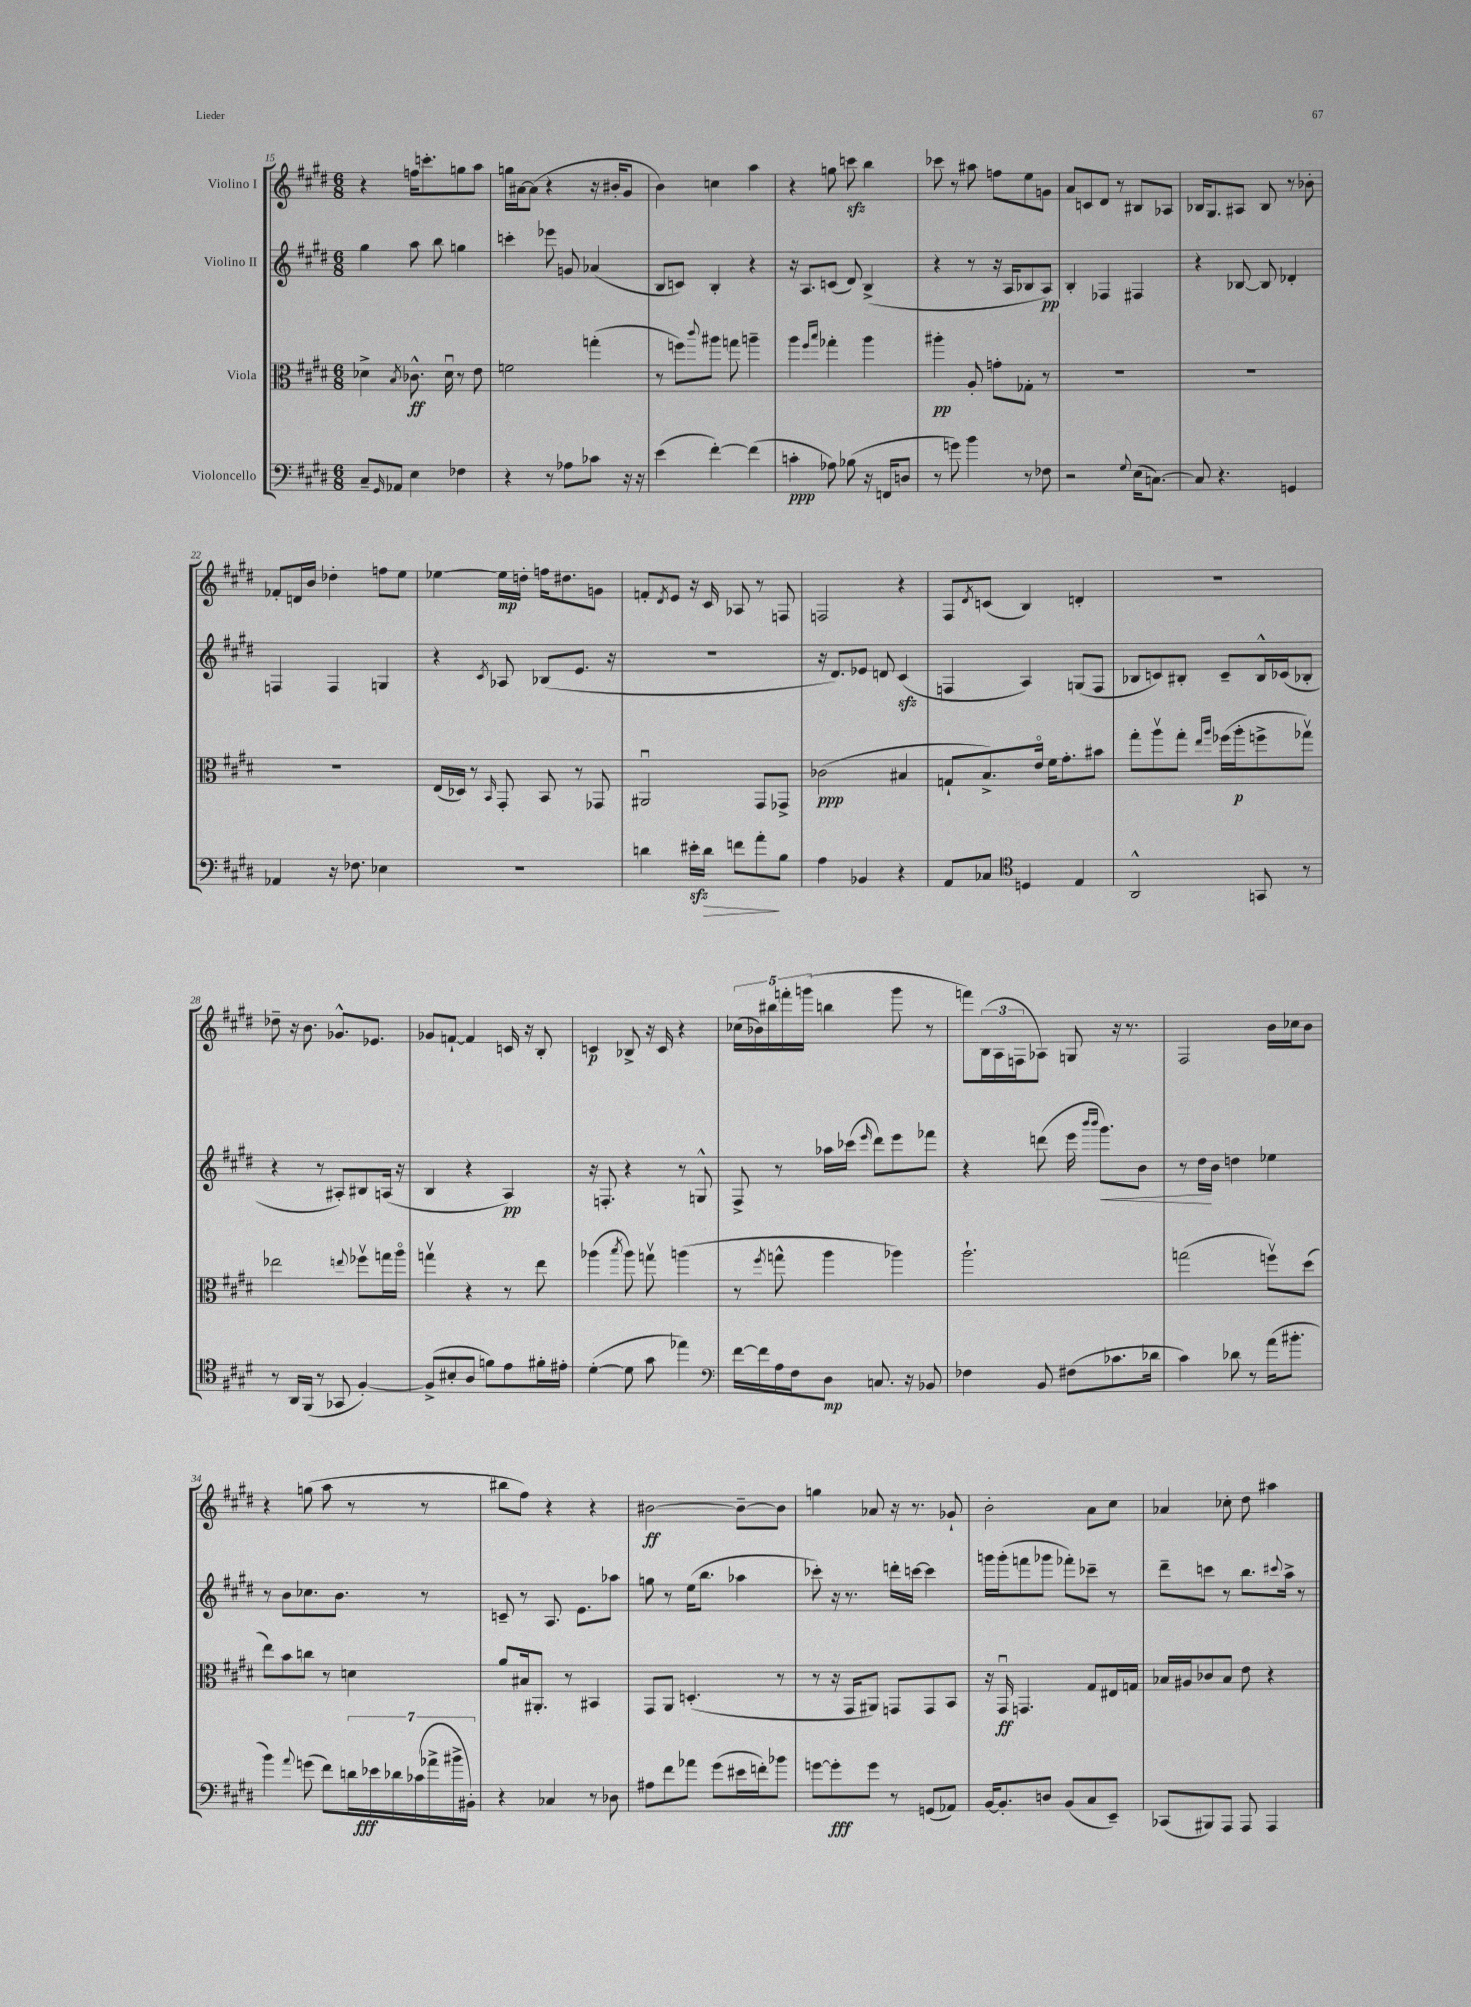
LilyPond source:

<<
\new StaffGroup <<
\new Staff = "s0" \with { instrumentName = "Violino I" } {
    \clef treble \key e \major \numericTimeSignature \time 6/8
    r4 f''16 c'''8.-. g''8 a''8 |
    g''16 ais'16~ ais'8( r4 r16 bis'16-. gis'8 |
    b'4) c''4 a''4 |
    r4 g''8 c'''8\sfz b''4 |
    ces'''8 r8 ais''8 f''8 e''8 g'8 |
    a'8 c'8 dis'8 r8 bis8 aes8 |
    bes16 gis8. ais8 bes8 r8 bes'8-. |
    fes'8-. d'16 b'16 des''4-. f''8 e''8 |
    ees''4~ ees''16\mp d''16-. f''16 dis''8. g'8 |
    f'8-. \acciaccatura { dis'8 } e'8 r16 cis'16 aes8 r8 f8 |
    f2 r4 |
    fis8 \acciaccatura { dis'8 } c'8( b4) d'4-. |
    R2. |
    des''8-- r16 b'8. ges'8.-^ ees'8. |
    ges'8 f'8~-! f'4 c'16 r16 b8-. |
    c'4\p bes8-> r16 c'16 r4 |
    \tuplet 5/4 { ces''16( bes'16) bis''16 f'''16-. g'''16( } b''4 g'''8 r8 |
    f'''8) \tuplet 3/2 { b16( a16 f16 } aes8) g8 r16 r8. |
    fis2 b'16 ces''16 b'8 |
    r4 g''8( a''8 r8 r8 |
    bis''8 fis''8) r4 r4 |
    bis'2~\ff bis'8~-- bis'8 |
    g''4 aes'8 r16 r8. ges'8-! |
    b'2-. a'8 cis''8 |
    aes'4 ces''8-. dis''8 ais''4 \bar "|." |
}
\new Staff = "s1" \with { instrumentName = "Violino II" } {
    \clef treble \key e \major \numericTimeSignature \time 6/8
    gis''4 a''8 b''8 g''4 |
    c'''4-. ees'''8 g'8 aes'4( |
    b8 c'8) b4-. r4 |
    r16 a8. c'8( dis'8) b4->( |
    r4 r8 r16 a16 bes8 a8\pp) |
    b4-. fes4 fis4 |
    r4 bes8~ bes8 des'4-. |
    f4 f4 g4 |
    r4 \acciaccatura { cis'8 } aes8 bes8( e'8. r16 |
    R2. |
    r16 dis'8.) ees'8 d'8 cis'4\sfz( |
    f4 a4) g8( f8 |
    bes8 c'8) bis8-. c'8-- bis16-^ ces'16( bes8-. |
    r4 r8 ais8-.) bis8 a16( r16 |
    b4 r4 a4\pp) |
    r16 f8.-. r4 r8 g8-^ |
    fis8-> r8 aes''16 ces'''16( \grace { e'''16 } dis'''8) e'''8 fes'''8 |
    r4 d'''8( e'''16 \grace { b'''16 b'''16 } gis'''8.\<) b'8 |
    r8 dis''16\! b'16 d''4 ees''4 |
    r8 b'8 ces''8. b'8. r8 |
    c'8-- r8 a8. e'8. aes''8 |
    g''8 r8 e''16( b''8. aes''4 |
    ces'''8-.) r16 r8. d'''16-. c'''16~ c'''4 |
    g'''16 g'''16-.( f'''8 ges'''8 fes'''8-.) ces'''8-- r8 |
    dis'''8-- c'''8 r8 b''8. \appoggiatura { cis'''8 } a''16-> r8 \bar "|." |
}
\new Staff = "s2" \with { instrumentName = "Viola" } {
    \clef alto \key e \major \numericTimeSignature \time 6/8
    des'4-> \acciaccatura { b8 } ces'8.-^\ff des'16\downbow r8 e'8 |
    f'2 g''4-.( |
    r8 f''8) \appoggiatura { cis'''8 } ais''8 g''8 a''4-- |
    a''4 \grace { fis''16 b''16 } ges''4-. a''4 |
    ais''4-.\pp a8-. g'8-. ges8-. r8 |
    R2. |
    R2. |
    R2. |
    e16( des16) r8 \grace { b,16 } gis,8-. b,8 r8 ges,8 |
    ais,2\downbow gis,8 ges,8-> |
    ces'2\ppp( bis4 |
    g8-! b8.->) e'16\flageolet fis'16 gis'8.-. bis'8 |
    gis''8-. a''8\upbow gis''8-. \grace { e''16 a''16 } fes''16( a''16-.\p f''8-> ges''8\upbow) |
    ees''2 \appoggiatura { e''8 } fes''8\upbow g''16 a''16\flageolet |
    g''4\upbow r4 r8 e''8 |
    aes''4( \acciaccatura { b''8 } aes''8) g''8\upbow a''4( |
    r8 \acciaccatura { fis''8 } g''8-^ a''4 aes''4) |
    a''2.-! |
    g''2( f''8\upbow) dis''8( |
    e''8) b'8 c''8 r8 d'4 |
    a'8 bis16 ais,8.-. r8 bis,4 |
    gis,8 a,8 d4.-.( r8 |
    r8 r16 gis,16 ais,8) g,8 g,8 b,8 |
    r16 gis,16\downbow\ff g,4. gis8 eis16 g16 |
    bes16 ais16 ces'8 bes8 e'8 r4 \bar "|." |
}
\new Staff = "s3" \with { instrumentName = "Violoncello" } {
    \clef bass \key e \major \numericTimeSignature \time 6/8
    cis8-- \grace { gis,16 } aes,8 e4 fes4 |
    r4 r8 aes8 ces'8 r16 r16 |
    e'4( fis'4~-.) fis'4( |
    c'4-.\ppp aes8) bes8( r16 f,16 d8 |
    r8 g'8) b'4 r8 fes8 |
    r2 \appoggiatura { gis8 } e16( c8.~) |
    c8 r4. g,4 |
    aes,4 r16 fes8. ees4 |
    R2. |
    d'4 eis'16-.\sfz d'16\> f'8 a'8-.\! b8 |
    a4 bes,4 r4 |
    a,8 ces8 \clef tenor d4 e4 |
    a,2-^ g,8 r8 |
    r8 a,16 fis,16( r8 ges,8 fis4~-.) |
    fis8->( bis8-. a8 f'8) e'8 fis'16-. eis'16-. |
    dis'4~-.( dis'8 gis'8 ees''4) |
    \clef bass fis'16~ fis'16 a16 fis16 dis8\mp c8. r16 bes,8 |
    fes4 b,8 fis8( ces'8. des'16 |
    cis'4) des'8 r8 a'16( bis'8.-. |
    b'4) \appoggiatura { a'8 } g'8( fis'8) \tuplet 7/4 { d'16 ees'16\fff des'16 ces'16( aes'16-> bis'16-> bis,16-.) } |
    r4 ces4 r8 des8 |
    ais8 fis'8 aes'8 gis'8( eis'16 f'16-.) bes'8 |
    g'8~ g'8-.\fff g'8 r8 g,8( aes,8) |
    b,16~ b,8.-. d8 b,8( cis8 e,8--) |
    ces,8( bis,,8) a,,8 a,,8 a,,4 \bar "|." |
}
>>
>>
\layout { \context { \Score currentBarNumber = #15 } }
